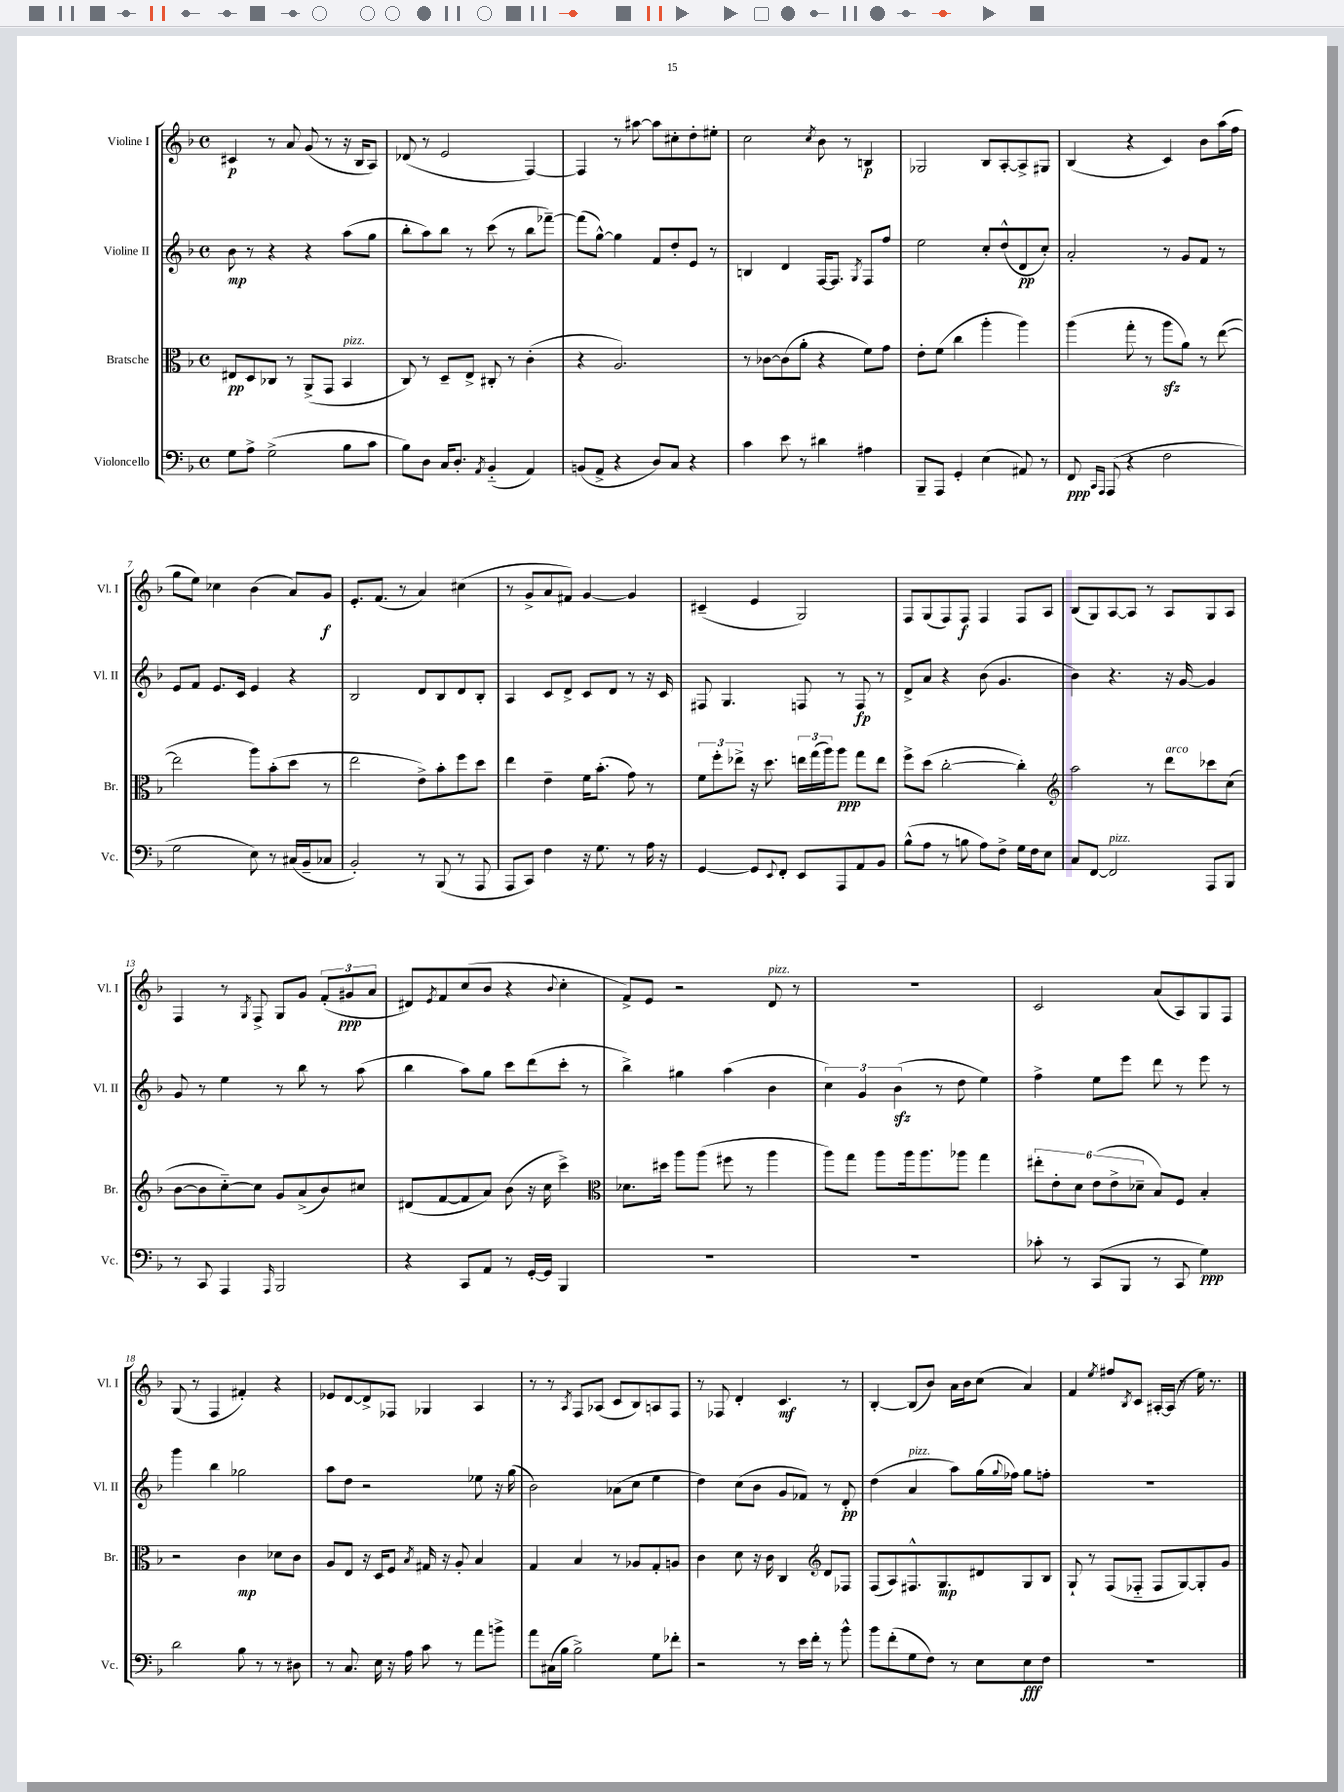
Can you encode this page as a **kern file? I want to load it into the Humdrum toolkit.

**kern	**dynam	**kern	**dynam	**kern	**dynam	**kern	**dynam
*part4	*part4	*part3	*part3	*part2	*part2	*part1	*part1
*staff4	*staff4	*staff3	*staff3	*staff2	*staff2	*staff1	*staff1
*I"Violoncello	*	*I"Bratsche	*	*I"Violine II	*	*I"Violine I	*
*I'Vc.	*	*I'Br.	*	*I'Vl. II	*	*I'Vl. I	*
*clefF4	*	*clefC3	*	*clefG2	*	*clefG2	*
*k[b-]	*	*k[b-]	*	*k[b-]	*	*k[b-]	*
*M4/4	*	*M4/4	*	*M4/4	*	*M4/4	*
*met(c)	*	*met(c)	*	*met(c)	*	*met(c)	*
=1	=1	=1	=1	=1	=1	=1	=1
8G\L	.	8E#X/L	pp	8b-\	mp	4c#X/	p
8A^\J	.	8D/	.	8r	.	.	.
(2G^\	.	8C-X/J	.	4r	.	8r	.
.	.	8r	.	.	.	8a/	.
.	.	(8AA^/L	.	4r	.	(8g/	.
.	.	8GG/J	.	.	.	8r	.
!	!	!LO:TX:a:i:t=pizz.	!	!	!	!	!
8B-\L	.	4BB-/	.	(8aa\L	.	16r	.
.	.	.	.	.	.	16B-/KL	.
8c\J	.	.	.	8gg\J	.	8A/J)	.
=2	=2	=2	=2	=2	=2	=2	=2
8B-\L)	.	8C/)	.	8bb-'\L	.	(8d-X/	.
8D\J	.	8r	.	8aa\)	.	8r	.
16C/KL	.	8D~/L	.	8bb-\J	.	2e/	.
8.D'/J	.	.	.	.	.	.	.
.	.	8E^/J	.	8r	.	.	.
8qAA/	.	.	.	.	.	.	.
(4BB-/	.	8C#X'/	.	(8ccc\	.	.	.
.	.	8r	.	8r	.	.	.
4AA/)	.	(4c'\	.	8bb-\L	.	[4F/)	.
.	.	.	.	[8fff-X~\J)	.	.	.
=3	=3	=3	=3	=3	=3	=3	=3
(8BBn/L	.	4r	.	(8fff-\L]	.	4F/]	.
8AA^/J	.	.	.	[8gg^^\J)	.	.	.
4r	.	2.A/)	.	4gg\]	.	8r	.
.	.	.	.	.	.	[8aa#X\	.
8D/L)	.	.	.	8f/L	.	8aa#\L]	.
8C/J	.	.	.	8dd'/	.	8cc#X'\	.
4r	.	.	.	8e/J	.	8dd'\	.
.	.	.	.	8r	.	8ee#X'\J	.
=4	=4	=4	=4	=4	=4	=4	=4
4c\	.	8r	.	4Bn/	.	2cc\	.
.	.	[8c-X\L	.	.	.	.	.
8e\	.	(8c-\]	.	4d/	.	.	.
8r	.	8a'\J	.	.	.	.	.
.	.	.	.	.	.	8qcc/	.
4d#X\	.	4r	.	[16F/KL	.	8b-\	.
.	.	.	.	8.F/J]	.	.	.
.	.	.	.	.	.	8r	.
.	.	.	.	8qG/	.	.	.
4A#X\	.	8f\L)	.	8F/L	.	4Bn/	p
.	.	8g\J	.	8ff/J	.	.	.
=5	=5	=5	=5	=5	=5	=5	=5
8BBB-~/L	.	8e'\L	.	2ee\	.	2G-X/	.
8AAA/J	.	(8f\J	.	.	.	.	.
4GG'/	.	4cc\	.	.	.	.	.
(4E\	.	4aa'\	.	8cc'/L	.	8B-/L	.
.	.	.	.	(8dd^^/	.	[8A'/	.
8AA#X/)	.	4aa\)	.	8d/	pp	8A^/]	.
8r	.	.	.	8cc'/J)	.	8G#X/J	.
=6	=6	=6	=6	=6	=6	=6	=6
8FF/	ppp	(4aa\	.	2a'/	.	(4B-/	.
16qqCC/LL	.	.	.	.	.	.	.
16qqAAA/JJ	.	.	.	.	.	.	.
(8AAA/	.	.	.	.	.	.	.
4r	.	8gg'\	.	.	.	4r	.
.	.	8r	.	.	.	.	.
2F\	.	8aazz\L	.	8r	.	4c/)	.
.	.	8a\J)	.	8g/L	.	.	.
.	.	8r	.	8f/J	.	8b-\L	.
.	.	([8ee\	.	8r	.	(16aa\L	.
.	.	.	.	.	.	16ff\JJ	.
!!LO:LB:g=z
=7	=7	=7	=7	=7	=7	=7	=7
2G\	.	2ee\]	.	8e/L	.	8gg\L	.
.	.	.	.	8f/J	.	8ee\J)	.
.	.	.	.	8.e/L	.	4cc-X\	.
.	.	.	.	16c/Jk	.	.	.
8E\)	.	8aa\L)	.	4e/	.	(4b-\	.
8r	.	(8b-'\	.	.	.	.	.
(16C#X/LL	.	8dd\J	.	4r	.	8a/L)	.
16BB-~/J	.	.	.	.	.	.	.
8C-X/J	.	8r	.	.	.	8g/J	f
=8	=8	=8	=8	=8	=8	=8	=8
2BB-'/)	.	2ee\	.	2B-/	.	8.e'/L	.
.	.	.	.	.	.	(8.f/J	.
.	.	.	.	.	.	8r	.
8r	.	8e^\L)	.	8d/L	.	4a/)	.
(8BBB-/	.	8b-'\	.	8B-/	.	.	.
8r	.	8ff\	.	8d/	.	(4cc#X\	.
8AAA/	.	8dd\J	.	8B-'/J	.	.	.
=9	=9	=9	=9	=9	=9	=9	=9
8AAA/L	.	4ee\	.	4A/	.	8r	.
8CC/J)	.	.	.	.	.	8g^/L	.
4F\	.	4e~\	.	8c/L	.	8a/	.
.	.	.	.	8d^/J	.	8f#X/J)	.
16r	.	16f\KL	.	8c/L	.	[4g/	.
8.G\	.	(8.b-'\J	.	.	.	.	.
.	.	.	.	8d/J	.	.	.
8r	.	8g\)	.	8r	.	4g/]	.
16A\	.	8r	.	16r	.	.	.
16r	.	.	.	16c/	.	.	.
=10	=10	=10	=10	=10	=10	=10	=10
[4GG/	.	12f\L	.	8F#X/	.	(4c#X~/	.
.	.	12ff'\	.	.	.	.	.
.	.	.	.	4.G/	.	.	.
.	.	12ee-X^\J	.	.	.	.	.
8GG/L]	.	16r	.	.	.	4e/	.
.	.	8.dd\	.	.	.	.	.
8qqEE/	.	.	.	.	.	.	.
8FF'/J	.	.	.	.	.	.	.
8EE/L	.	24een\LL	.	8Fn/	.	2G/)	.
.	.	(24gg\	.	.	.	.	.
.	.	24aa\J)	.	.	.	.	.
8AAA/	.	8aa\J	ppp	8r	.	.	.
8AA/	.	8gg\L	.	8F/	fp	.	.
8BB-/J	.	8ee\J	.	8r	.	.	.
=11	=11	=11	=11	=11	=11	=11	=11
(8B-^^\L	.	8ff^\L	.	8d^/L	.	8F/L	.
8A\J	.	(8dd\J	.	8a/J	.	(8G/	.
8r	.	[2cc'\	.	4r	.	8F/)	.
8Bn\	.	.	.	.	.	8F/J	f
8A\L)	.	.	.	(8b-\	.	4F/	.
8F^\J	.	.	.	4.g/	.	.	.
16G\LL	.	4cc'\])	.	.	.	8F/L	.
16F\J	.	.	.	.	.	.	.
8E\J	.	.	.	.	.	8A/J	.
=12	=12	=12	=12	=12	=12	=12	=12
*	*	*clefG2	*	*	*	*	*
8C/L	.	2aa\	.	4b-\)	.	(8B-/L	.
[8FF/J	.	.	.	.	.	8G/)	.
!LO:TX:a:i:t=pizz.	!	!	!	!	!	!	!
2FF/]	.	.	.	4.r	.	[8A/	.
.	.	.	.	.	.	8A/J]	.
.	.	8r	.	.	.	8r	.
!	!	!LO:TX:a:i:t=arco	!	!	!	!	!
.	.	8ddd\L	.	16r	.	8A/L	.
.	.	.	.	[16g/	.	.	.
8AAA/L	.	8ccc-X\	.	4g/]	.	8G/	.
8BBB-/J	.	(8cc\J	.	.	.	8A/J	.
!!LO:LB:g=z
=13	=13	=13	=13	=13	=13	=13	=13
8r	.	[8b-\L	.	8g/	.	4F/	.
8CC/	.	8b-\]	.	8r	.	.	.
4AAA/	.	[8cc\)	.	4ee\	.	8r	.
.	.	.	.	.	.	8qG/	.
.	.	8cc\J]	.	.	.	8F^/	.
16qqAAA/	.	.	.	.	.	.	.
2BBB-/	.	8g/L	.	8r	.	8G/L	.
.	.	(8a^/	.	8bb-\	.	8g/J	.
.	.	8b-/)	.	8r	.	(12f'/L	.
.	.	.	.	.	.	12g#X/	ppp
.	.	8cc#X/J	.	(8aa\	.	.	.
.	.	.	.	.	.	12a/J	.
=14	=14	=14	=14	=14	=14	=14	=14
4r	.	(8d#X/L	.	4bb-\	.	8d#X/L)	.
.	.	.	.	.	.	8qe/	.
.	.	[8f/	.	.	.	8f/	.
8CC/L	.	8f/]	.	8aa\L)	.	(8cc/	.
8AA/J	.	8a/J)	.	8gg\J	.	8b-/J	.
8r	.	(8b-\	.	8ccc\L	.	4r	.
[16GG'/LL	.	16r	.	(8ddd\	.	.	.
16GG/JJ]	.	16cc\	.	.	.	.	.
.	.	.	.	.	.	8qqb-/	.
4BBB-/	.	4ccc^\)	.	8ccc'\J	.	4cc'\	.
.	.	.	.	8r	.	.	.
=15	=15	=15	=15	=15	=15	=15	=15
*	*	*clefC3	*	*	*	*	*
1r	.	8.d-X\L	.	4bb-^\)	.	8f^/L)	.
.	.	.	.	.	.	8e/J	.
.	.	16dd#X\Jk	.	.	.	.	.
.	.	8aa\L	.	4gg#X\	.	2r	.
.	.	(8aa\J	.	.	.	.	.
.	.	8ff#X\	.	(4aa\	.	.	.
.	.	8r	.	.	.	.	.
!	!	!	!	!	!	!LO:TX:a:i:t=pizz.	!
.	.	4aa\	.	4b-\	.	8d/	.
.	.	.	.	.	.	8r	.
=16	=16	=16	=16	=16	=16	=16	=16
1r	.	8aa\L)	.	6cc\)	.	1r	.
.	.	8gg\J	.	.	.	.	.
.	.	.	.	6g/	.	.	.
.	.	8aa\L	.	.	.	.	.
.	.	.	.	(6b-zz\	.	.	.
.	.	16aa\k	.	.	.	.	.
.	.	8.aa\	.	.	.	.	.
.	.	.	.	8r	.	.	.
.	.	8aa-X\J	.	8dd\	.	.	.
.	.	4gg\	.	4ee\)	.	.	.
=17	=17	=17	=17	=17	=17	=17	=17
8c-X'\	.	12ee#X'\L	.	4ff^\	.	2c/	.
.	.	12e'\	.	.	.	.	.
8r	.	.	.	.	.	.	.
.	.	12d\J	.	.	.	.	.
(8CC/L	.	(12e\L	.	8ee\L	.	.	.
.	.	12e^\	.	.	.	.	.
8BBB-/J	.	.	.	8eee\J	.	.	.
.	.	12d-X~\J	.	.	.	.	.
8r	.	8B-/L)	.	8ddd\	.	(8a/L	.
8CC/	.	8F/J	.	8r	.	8A/)	.
4G\)	ppp	4B-'/	.	8eee\	.	8G/	.
.	.	.	.	8r	.	8F/J	.
!!LO:LB:g=z
=18	=18	=18	=18	=18	=18	=18	=18
2d\	.	2r	.	4ggg\	.	(8G/	.
.	.	.	.	.	.	8r	.
.	.	.	.	4bb-\	.	4F/	.
8B-\	.	4c\	mp	2gg-X\	.	4f#X'/)	.
8r	.	.	.	.	.	.	.
8r	.	8d-X\L	.	.	.	4r	.
8D#X\	.	8c\J	.	.	.	.	.
=19	=19	=19	=19	=19	=19	=19	=19
8r	.	8A/L	.	8aa\L	.	8e-X/L	.
8.C/	.	8E/J	.	8dd\J	.	[8d/	.
.	.	16r	.	2r	.	8d^/]	.
16E\	.	16D/KL	.	.	.	.	.
16r	.	8F/J	.	.	.	8F-X/J	.
16A\	.	.	.	.	.	.	.
.	.	8qB-/	.	.	.	.	.
8c\	.	16G#X/	.	.	.	4G-X/	.
.	.	16r	.	.	.	.	.
8r	.	8A'/	.	.	.	.	.
8a\L	.	4B-/	.	8ee-X\	.	4A/	.
8bn^\J	.	.	.	16r	.	.	.
.	.	.	.	(16gg\	.	.	.
=20	=20	=20	=20	=20	=20	=20	=20
8a\L	.	4G/	.	2b-\)	.	8r	.
(16C#X\L	.	.	.	.	.	8r	.
16B-\JJ	.	.	.	.	.	.	.
.	.	.	.	.	.	8qA/	.
2B-^\)	.	4B-/	.	.	.	8F/L	.
.	.	.	.	.	.	(8A-X/J	.
.	.	8r	.	(8a-X\L	.	8c/L	.
.	.	8A-X/L	.	8cc\J	.	8B-/)	.
8G\L	.	8G'/	.	4ee\	.	8An/	.
8f-X'\J	.	8An/J	.	.	.	8F/J	.
=21	=21	=21	=21	=21	=21	=21	=21
2r	.	4c\	.	4dd\)	.	8r	.
.	.	.	.	.	.	8F-X/	.
.	.	8d\	.	(8cc\L	.	4d'/	.
.	.	16r	.	8b-\J	.	.	.
.	.	16c\	.	.	.	.	.
8r	.	4C/	.	8g/L	.	4.c/	mf
16e\LL	.	.	.	8f-X/J)	.	.	.
16f'\JJ	.	.	.	.	.	.	.
*	*	*clefG2	*	*	*	*	*
8r	.	8d/L	.	8r	.	.	.
8b-^^\	.	8F-X/J	.	8d'/	pp	8r	.
=22	=22	=22	=22	=22	=22	=22	=22
8b-\L	.	(8F/L	.	(4dd\	.	[4B-'/	.
(8f'\	.	8A/)	.	.	.	.	.
!	!	!	!	!LO:TX:a:i:t=pizz.	!	!	!
8G\	.	8.F#X^^/	.	4a/	.	(8B-/L]	.
8F\J)	.	.	.	.	.	8b-/J)	.
.	.	8.G/	mp	.	.	.	.
8r	.	.	.	8aa\L)	.	16a\LL	.
.	.	.	.	.	.	16b-\J	.
8E\L	.	8d#X/	.	(16gg\L	.	(8cc\J	.
.	.	.	.	8qqgg/	.	.	.
.	.	.	.	16ff-X\JJ)	.	.	.
8E\	fff	8G/	.	8gg\L	.	4a/)	.
8F\J	.	8B-/J	.	8ffn'\J	.	.	.
=23	=23	=23	=23	=23	=23	=23	=23
1r	.	8G`/	.	1r	.	4f/	.
.	.	8r	.	.	.	.	.
.	.	.	.	.	.	8qee/	.
.	.	(8F/L	.	.	.	8ff#X/L	.
.	.	.	.	.	.	8qB-/	.
.	.	8F-X/J	.	.	.	8c/J	.
.	.	8F-/L	.	.	.	[16A#X'/LL	.
.	.	.	.	.	.	(16A#/JJ]	.
.	.	[8G/)	.	.	.	8r	.
.	.	8G'/]	.	.	.	16ee\)	.
.	.	.	.	.	.	8.r	.
.	.	8g/J	.	.	.	.	.
==	==	==	==	==	==	==	==
*-	*-	*-	*-	*-	*-	*-	*-
